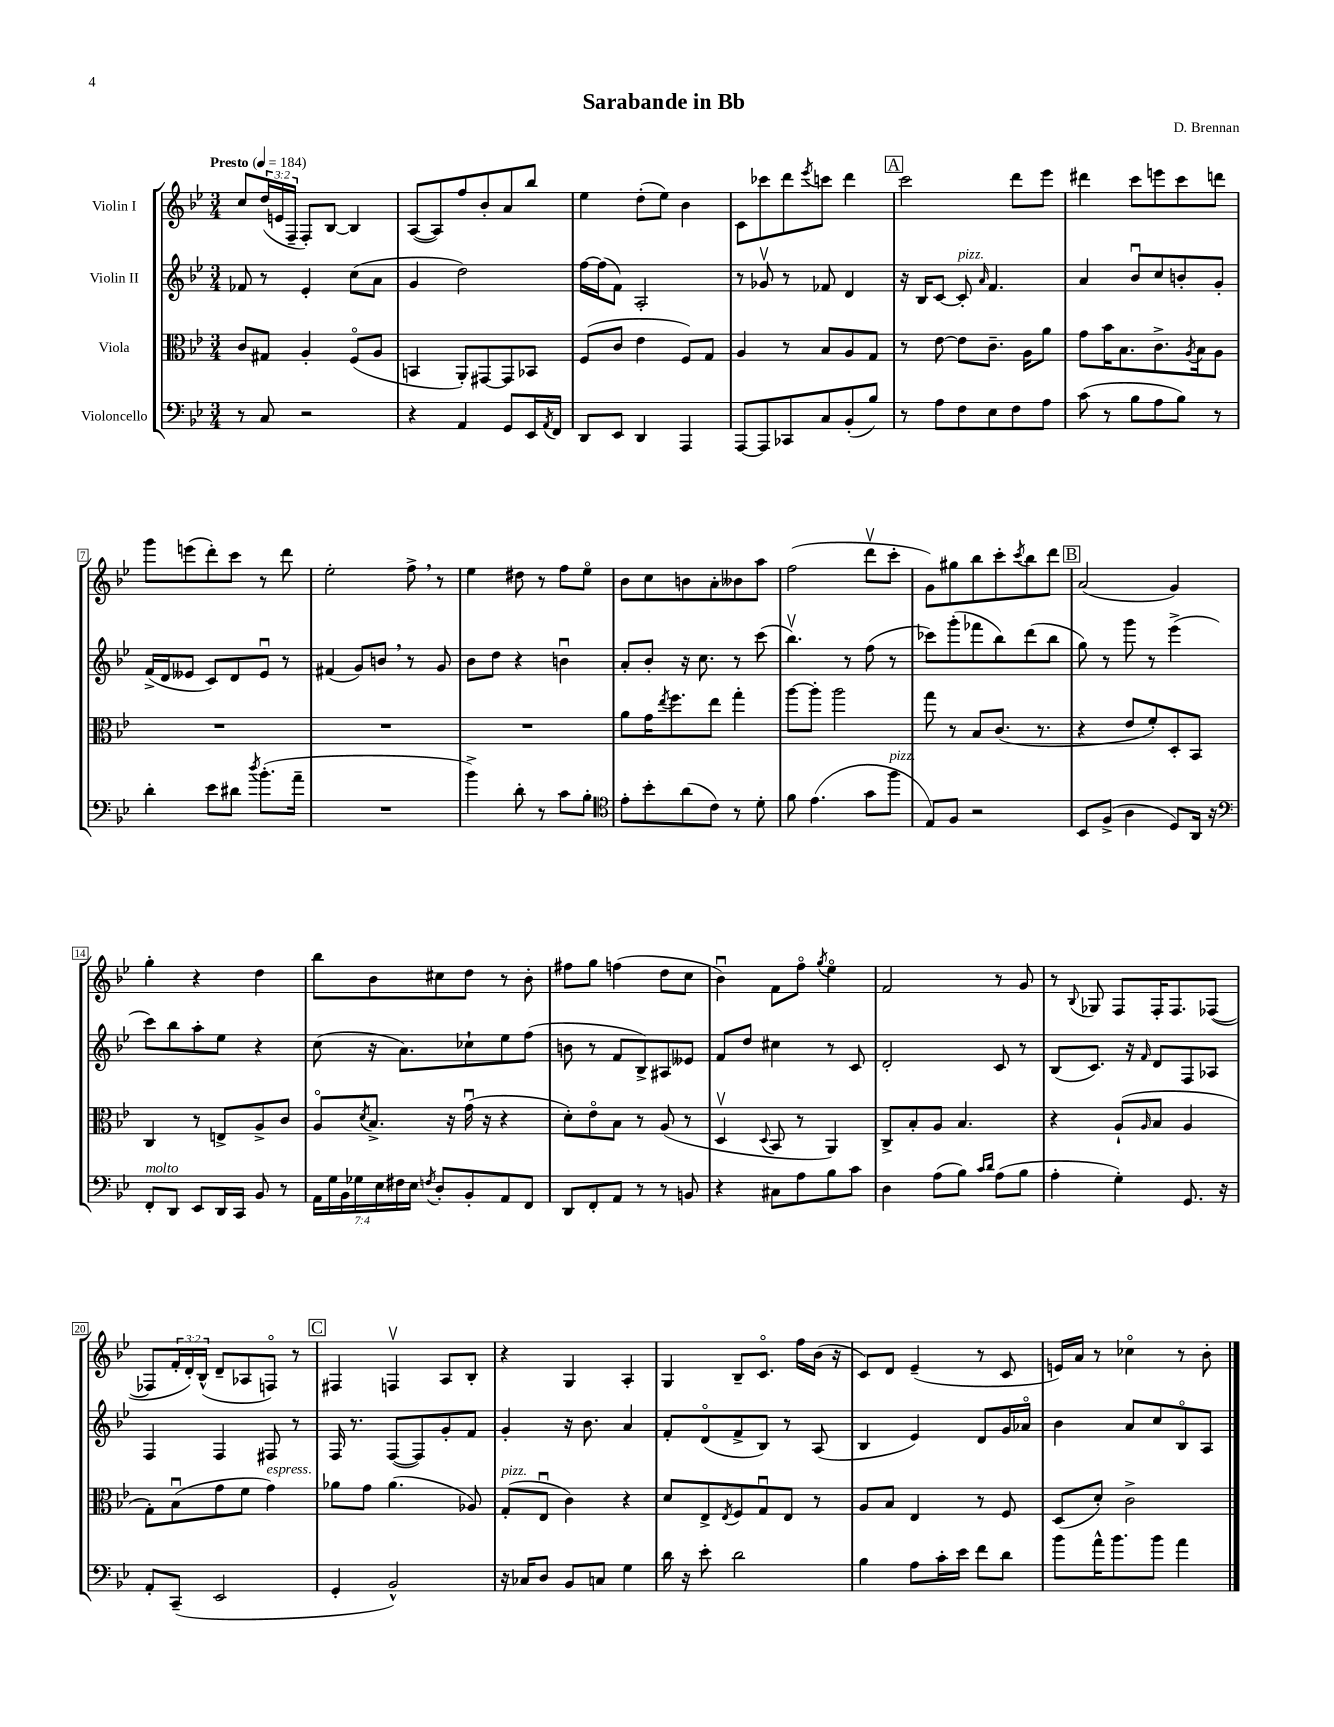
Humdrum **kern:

**kern	**kern	**kern	**kern
*part4	*part3	*part2	*part1
*staff4	*staff3	*staff2	*staff1
*I"Violoncello	*I"Viola	*I"Violin II	*I"Violin I
*clefF4	*clefC3	*clefG2	*clefG2
*k[b-e-]	*k[b-e-]	*k[b-e-]	*k[b-e-]
*M3/4	*M3/4	*M3/4	*M3/4
*MM184	*MM184	*MM184	*MM184
=1	=1	=1	=1
!	!	!	!LO:TX:a:B:t=Presto
8r	8c/L	8f-X/	8cc/L
8C/	8G#X/J	8r	(24dd/L
.	.	.	24en/
.	.	.	24F~/JJ
2r	4A'/	4e-'/	8F'/L)
.	.	.	[8B-/J
.	(8F/L	(8cc\L	4B-/]
.	8A/J	8a\J	.
=2	=2	=2	=2
4r	4BBn/	4g/	([8A/L
.	.	.	8A/])
4AA/	8AA'/L)	2dd\)	8ff/
.	[8GG#X/	.	8b-'/
8GG/L	8GG#/]	.	8a/
16EE-/L	8BB-X/J	.	8bb-/J
8qAA/	.	.	.
16FF/JJ	.	.	.
=3	=3	=3	=3
8DD/L	(8F/L	[16ff\LL	4ee-\
.	.	(16ff\J]	.
8EE-/J	8c/J	8f\J)	.
4DD/	4e-\	2A'/	(8dd'\L
.	.	.	8ee-\J)
4AAA/	8F/L)	.	4b-\
.	8G/J	.	.
=4	=4	=4	=4
[8AAA/L	4A/	8r	8c\L
8AAA/]	.	8g-Xv/	8ccc-X\
8CC-X/	8r	8r	8ddd\
.	.	.	8qeee-/
8C/	8B-/L	8f-X/	8cccn\J
(8BB-'/	8A/	4d/	4ddd\
8B-/J)	8G/J	.	.
!!LO:REH:place=s1:t=A
=5	=5	=5	=5
8r	8r	16r	2ccc\
.	.	16B-/KL	.
8A\L	[8e-\	[8c/J	.
!	!	!LO:TX:a:i:t=pizz.	!
8F\	8e-\L]	8c'/]	.
.	.	16qqa/	.
8E-\	8.c~\J	4.f/	.
8F\	.	.	8ddd\L
.	16A\KL	.	.
8A\J	8a\J	.	8eee-\J
=6	=6	=6	=6
(8c\	8g\L	4a/	4ddd#X\
8r	16b-\K	.	.
.	8.B-\	.	.
8B-\L	.	8b-u/L	8ccc\L
8A\	8.c^\	8cc/	8eeen\
8B-\J)	.	8bn'/	8ccc\
.	8qA/	.	.
.	16B-\k	.	.
8r	8A\J	8g'/J	8dddn\J
!!LO:LB:g=z
=7	=7	=7	=7
4d'\	2.r	(16f^/LL	8ggg\L
.	.	16d/J	.
.	.	8e--X/J	(8eeen\
8e-\L	.	8c/L)	8ddd'\)
8d#X\J	.	8d/	8ccc\J
8qdd/	.	.	.
(8.b-'\L	.	8e--u/J	8r
.	.	8r	8ddd\
16a~\Jk	.	.	.
=8	=8	=8	=8
2.r	2.r	(4f#X/	2ee-'\
.	.	8g/L)	.
.	.	8bn,/J	.
.	.	8r	8ff^,\
.	.	8g/	8r
=9	=9	=9	=9
4b-^\)	2.r	8b-\L	4ee-\
.	.	8dd\J	.
8d'\	.	4r	8dd#X\
8r	.	.	8r
8c\L	.	4bnu\	8ff\L
8B-'\J	.	.	8ee-\J
=10	=10	=10	=10
*clefC4	*	*	*
8e-'\L	8a\L	8a'/L	8b-\L
8b-'\	16g\K	8b-'/J	8cc\
.	8qee-/	.	.
.	8.ff\	.	.
(8a\	.	16r	8bn\
.	.	8.cc\	.
8c\J)	8ee-\J	.	8a'\
8r	4gg'\	8r	8b--X\
8d'\	.	(8ccc\	8aa\J
=11	=11	=11	=11
8f\	[8aa\L	4.bb-v\)	(2ff\
(4.e-\	8aa'\J]	.	.
.	2aa\	.	.
.	.	8r	.
8g\L	.	(8ff\	8dddv\L
!LO:TX:a:i:t=pizz.	!	!	!
8ff\J	.	8r	8ccc'\J
=12	=12	=12	=12
8E-/L)	8gg\	8ccc-X\L)	8g\L)
8F/J	8r	(8ggg'\	8gg#X\
2r	8B-/L	8fff-X\	8bb-\
.	(8.c/J	8bb-\)	8ccc'\
.	.	.	8qccc/
.	.	(8ddd\	8bb-\
.	8.r	.	.
.	.	8bb-\J	8ddd\J
!!LO:REH:place=s1:t=B
=13	=13	=13	=13
8BB-/L	4r	8gg\)	(2a/
(8F^/J	.	8r	.
4A\	8e-/L	8ggg\	.
.	8f'/)	8r	.
8D/L)	8D'/	(4eee-^\	4g/)
16AA/Jk	8BB-/J	.	.
16r	.	.	.
!!LO:LB:g=z
=14	=14	=14	=14
*clefF4	*	*	*
!LO:TX:a:i:t=molto	!	!	!
8FF'/L	4C/	8ccc\L)	4gg'\
8DD/J	.	8bb-\	.
8EE-/L	8r	8aa'\	4r
16DD/L	8En^/L	8ee-\J	.
16CC/JJ	.	.	.
8BB-/	8A^/	4r	4dd\
8r	8c/J	.	.
=15	=15	=15	=15
28AA\LL	8A/L	(8cc\	8bb-\L
28G\	.	.	.
28BB-\	.	.	.
28G-X\	.	.	.
.	8qd/	.	.
.	8.B-^/J	16r	8b-\
28E-\	.	.	.
28F#X\	.	.	.
.	.	8.a\L)	.
28E-\JJ	.	.	.
8qFn/	.	.	.
8D'/L	.	.	8cc#X\
.	16r	.	.
8BB-'/	(16gu\	8cc-X`\	8dd\J
.	16r	.	.
8AA/	4r	8ee-\	8r
8FF/J	.	(8ff\J	8b-'\
=16	=16	=16	=16
8DD/L	8d'\L)	8bn\	8ff#X\L
8FF'/	8e-\	8r	8gg\J
8AA/J	8B-\J	8f/L	(4ffn\
8r	8r	8B-^/)	.
8r	(8A/	8A#X/	8dd\L
8BBn/	8r	8e--X/J	8cc\J
=17	=17	=17	=17
4r	4Dv/	8f/L	4b-u\)
.	.	8dd/J	.
.	8qqD/	.	.
8C#X\L	8BB-/	4cc#X\	8f\L
8A\	8r	.	8ff\J
.	.	.	8qgg/
8B-\	4AA/)	8r	4ee-\
8c\J	.	8c/	.
=18	=18	=18	=18
4D\	8C^/L	2d'/	2f/
.	8B-'/	.	.
(8A\L	8A/J	.	.
8B-\J)	4.B-/	.	.
16qqc/LL	.	.	.
16qqd/JJ	.	.	.
(8A\L	.	8c/	8r
8B-\J	.	8r	8g/
=19	=19	=19	=19
4A'\	4r	(8B-/L	8r
.	.	.	8qqB-/
.	.	8.c/J)	8G-X/
4G'\)	(8A`/L	.	8F/L
.	.	16r	.
.	16qqA/	16qqf/	.
.	8B-/J	8d/L	16F'/K
.	.	.	8.F/
8.GG/	4A/	8F/	.
.	.	8A-X/J	([8F-X/J
16r	.	.	.
!!LO:LB:g=z
=20	=20	=20	=20
8AA'/L	8G'\L)	4F/	8F-X/L]
(8CC~/J	(8B-u\	.	24f'/L
.	.	.	24d'/)
.	.	.	(24B-^^/JJ
2EE-/	8g\	4F/	8d~/L
.	8f\J	.	8A-X/
!	!LO:TX:a:i:t=espress.	!	!
.	4g\)	8F#X/	8Fn/J)
.	.	8r	8r
!!LO:REH:place=s1:t=C
=21	=21	=21	=21
4GG'/	8a-X\L	16F/	4F#X/
.	.	8.r	.
.	8g\J	.	.
2BB-^^/)	(4.a-\	([8F/L	4Fnv/
.	.	8F/])	.
.	.	8g'/	8A/L
.	8A-X/)	8f/J	8B-'/J
=22	=22	=22	=22
!	!LO:TX:a:i:t=pizz.	!	!
16r	(8G'/L	4g'/	4r
16C-X/KL	.	.	.
8D/J	8E-u/J	.	.
8BB-/L	4c\)	16r	4G/
.	.	8.b-\	.
8Cn/J	.	.	.
4G\	4r	4a/	4A'/
=23	=23	=23	=23
16d\	8d/L	8f'/L	4G/
16r	.	.	.
8e-'\	8E-^/	(8d/	.
.	8qE-/	.	.
2d\	8F/	8f^/	8B-~/L
.	8Gu/	8B-/J)	8.c/J
.	8E-/J	8r	.
.	.	.	16ff\LL
.	8r	(8A/	(16b-\JJ
.	.	.	16r
=24	=24	=24	=24
4B-\	8A/L	4B-/	8c/L)
.	8B-/J	.	8d/J
8A\L	4E-/	4e-/)	(4e-~/
16c'\L	.	.	.
16e-\JJ	.	.	.
8f\L	8r	8d/L	8r
8d\J	8F/	16g/L	8c/
.	.	16a-X/JJ	.
=25	=25	=25	=25
8b-\L	(8D/L	4b-\	16en/LL)
.	.	.	16a/JJ
16a^^\K	8d'/J)	.	8r
8.b-\	.	.	.
.	2c^\	8a/L	4cc-X\
8b-\J	.	8cc/	.
4a\	.	8B-/	8r
.	.	8A/J	8b-'\
==	==	==	==
*-	*-	*-	*-
